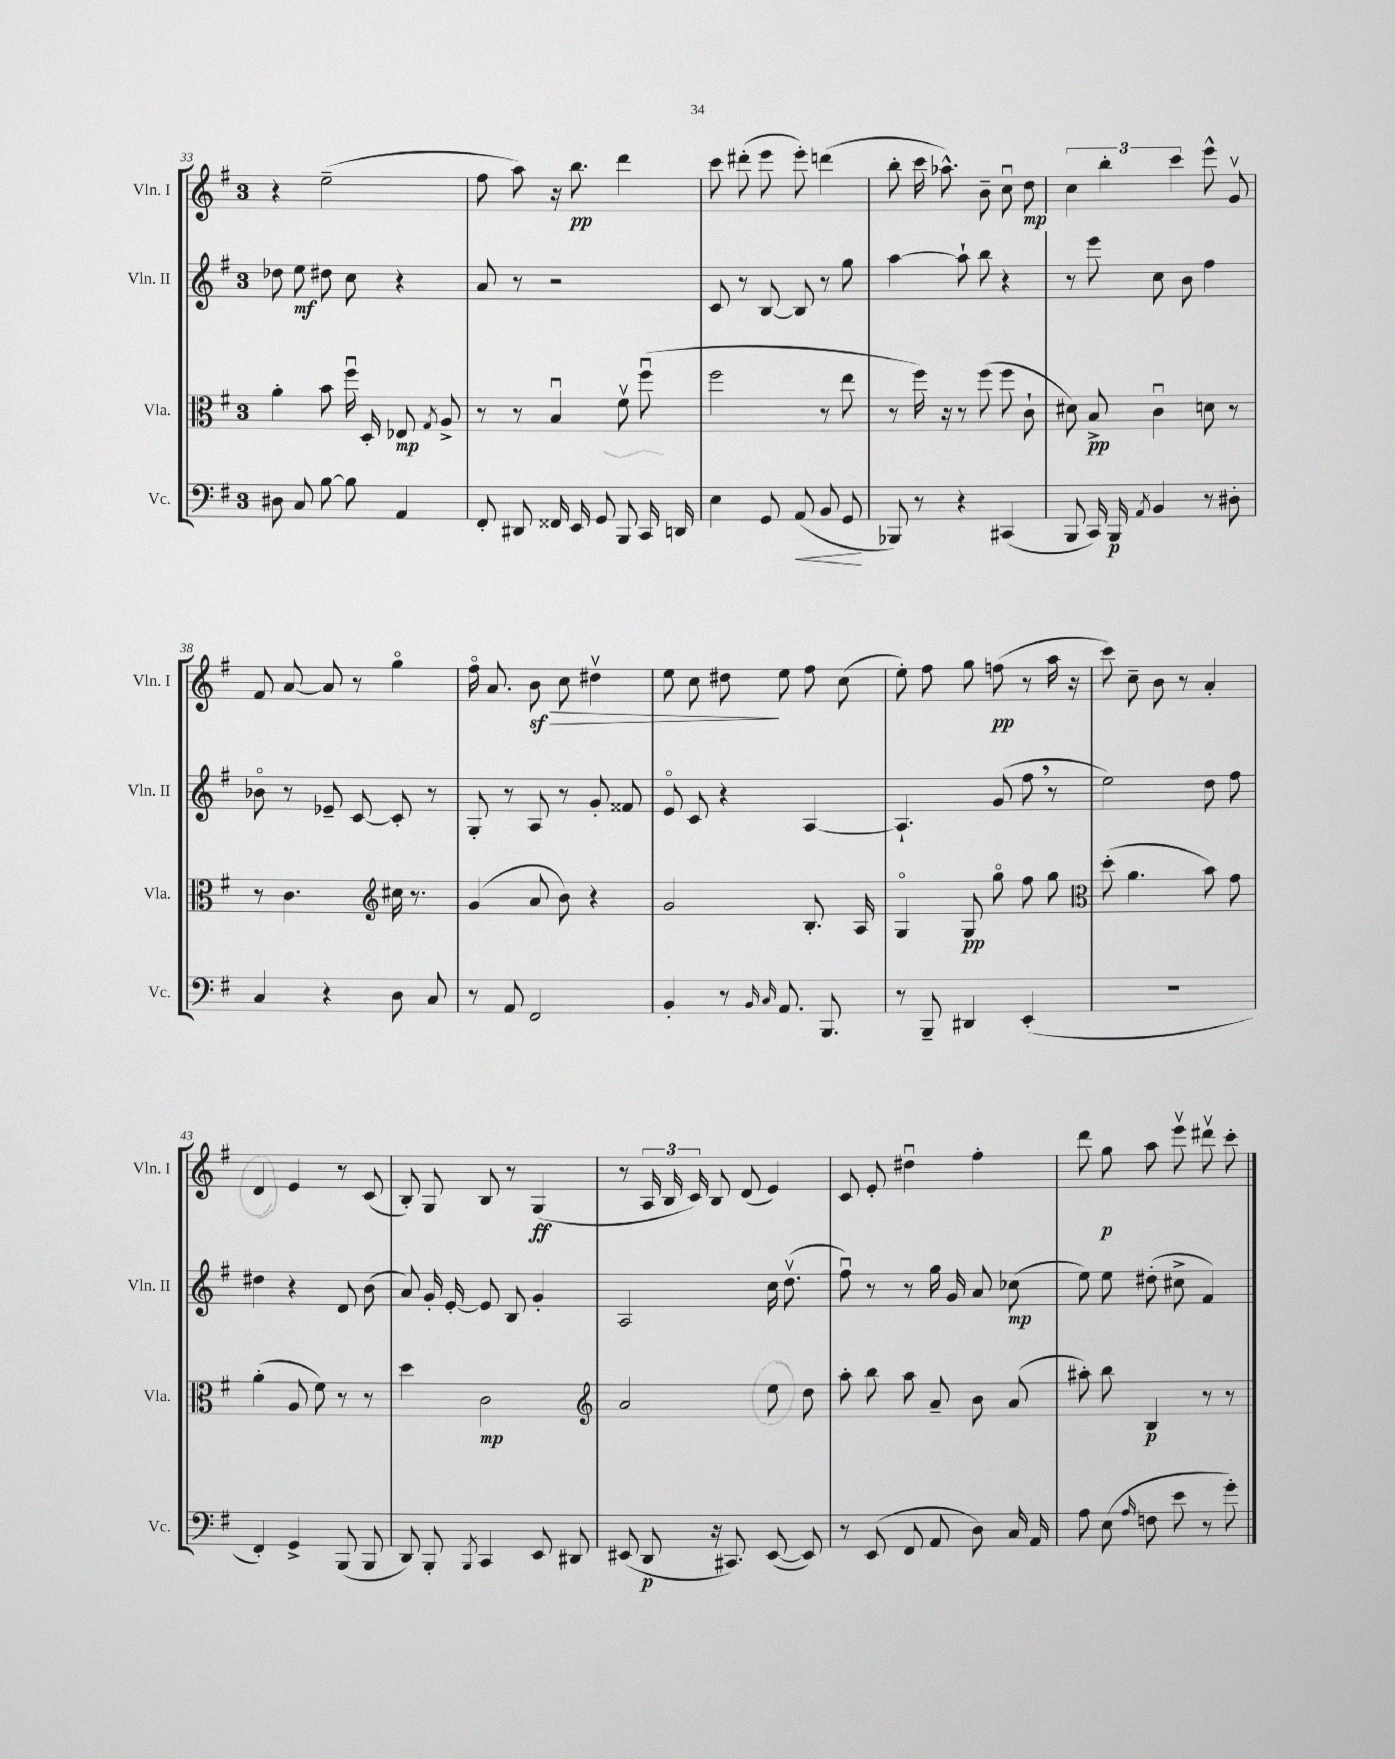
<<
\new StaffGroup <<
\new Staff = "s0" \with { instrumentName = "Vln. I" shortInstrumentName = "Vln. I" } {
    \clef treble \key g \major \once \override Staff.TimeSignature.style = #'single-digit \time 3/4
    \autoBeamOff r4 e''2--( |
    fis''8 a''8) r16 b''8.\pp d'''4 |
    c'''8 dis'''8-.( e'''8 e'''8-.) d'''4( |
    b''8-. c'''16 aes''8.-^) b'8-- c''8\downbow d''8\mp |
    \tuplet 3/2 { c''4 b''4-. c'''4 } e'''8-^ g'8\upbow |
    fis'8 a'8~ a'8 r8 g''4\flageolet |
    fis''16\flageolet a'8. b'8\sf\> c''8 dis''4\upbow |
    e''8 c''8 dis''8\! e''8 fis''8 c''8( |
    e''8-.) fis''8 g''8 f''8\pp( r8 a''16 r16 |
    c'''8) c''8-- b'8 r8 a'4-. |
    d'4 e'4 r8 c'8( |
    b8-.) g8 b8 r8 g4\ff( |
    r8 \tuplet 3/2 { a16 b16 c'16) } b8 d'8( e'4) |
    c'8 e'8-. dis''4\downbow fis''4-. |
    d'''8 g''8\p a''8 e'''8\upbow dis'''8\upbow c'''8-. \bar "|." |
}
\new Staff = "s1" \with { instrumentName = "Vln. II" shortInstrumentName = "Vln. II" } {
    \clef treble \key g \major \once \override Staff.TimeSignature.style = #'single-digit \time 3/4
    \autoBeamOff des''8 e''8\mf dis''8 c''8 r4 |
    a'8 r8 r2 |
    c'8 r8 b8~ b8 r8 g''8 |
    a''4~ a''8-! b''8 r4 |
    r8 e'''8 c''8 b'8 fis''4 |
    bes'8\flageolet r8 ees'8-- c'8~ c'8-. r8 |
    g8-. r8 a8 r8 g'8-. fisis'8 |
    e'8\flageolet c'8 r4 a4~ |
    a4.-! g'8( fis''8 \breathe r8 |
    e''2) d''8 fis''8 |
    dis''4 r4 d'8 b'8( |
    a'8) g'16-. e'16~-. e'8 b8 g'4-. |
    a2 c''16 d''8.\upbow( |
    fis''8\downbow) r8 r8 g''16 g'16 a'8 ces''8\mp( |
    e''8) e''8 dis''8-.( cis''8-> fis'4) \bar "|." |
}
\new Staff = "s2" \with { instrumentName = "Vla." shortInstrumentName = "Vla." } {
    \clef alto \key g \major \once \override Staff.TimeSignature.style = #'single-digit \time 3/4
    \autoBeamOff a'4-. b'8 fis''16\downbow d16-. ees8\mp \acciaccatura { g8 } a8-> |
    r8 r8 b4\downbow fis'8\upbow fis''8\downbow( |
    fis''2 r8 e''8 |
    r8 fis''16) r16 r8 fis''8( fis''8 c'8-! |
    dis'8) b8->\pp c'4\downbow d'8 r8 |
    r8 c'4. \clef treble cis''16 r8. |
    g'4( a'8 b'8) r4 |
    g'2 b8.-. a16 |
    g4\flageolet g8\pp g''8\flageolet fis''8 g''8 |
    \clef alto d''8-.( a'4. b'8) g'8 |
    a'4-.( a8 fis'8) r8 r8 |
    d''4 c'2\mp |
    \clef treble a'2 e''8 d''8 |
    a''8-. b''8 a''8 a'8-- b'8 a'8( |
    ais''8-.) b''8 b4\p r8 r8 \bar "|." |
}
\new Staff = "s3" \with { instrumentName = "Vc." shortInstrumentName = "Vc." } {
    \clef bass \key g \major \once \override Staff.TimeSignature.style = #'single-digit \time 3/4
    \autoBeamOff dis8 c8 b8~ b8 a,4 |
    fis,8-. dis,8 fisis,16 e,16 g,8 b,,8 c,16 d,16 |
    e4 g,8 a,8\<( b,8 g,8\! |
    bes,,8) r8 r4 cis,4( |
    b,,8 c,16) b,,16\p \acciaccatura { a,8 } b,4 r8 dis8-. |
    c4 r4 d8 c8 |
    r8 a,8 fis,2 |
    b,4-. r8 \grace { b,16 c16 } a,8. b,,8. |
    r8 b,,8-- dis,4 e,4-.( |
    R2. |
    fis,4-.) g,4-> b,,8( b,,8 |
    d,8) b,,8-. \acciaccatura { b,,8 } c,4 e,8 dis,8 |
    eis,8( d,8\p r16 cis,8.) eis,8~( eis,8) |
    r8 e,8( fis,8 a,8 d8) c16 a,16 |
    a8 e8( \grace { a16 } f8 e'8 r8 g'8-.) \bar "|." |
}
>>
>>
\layout { \context { \Score currentBarNumber = #33 } }
